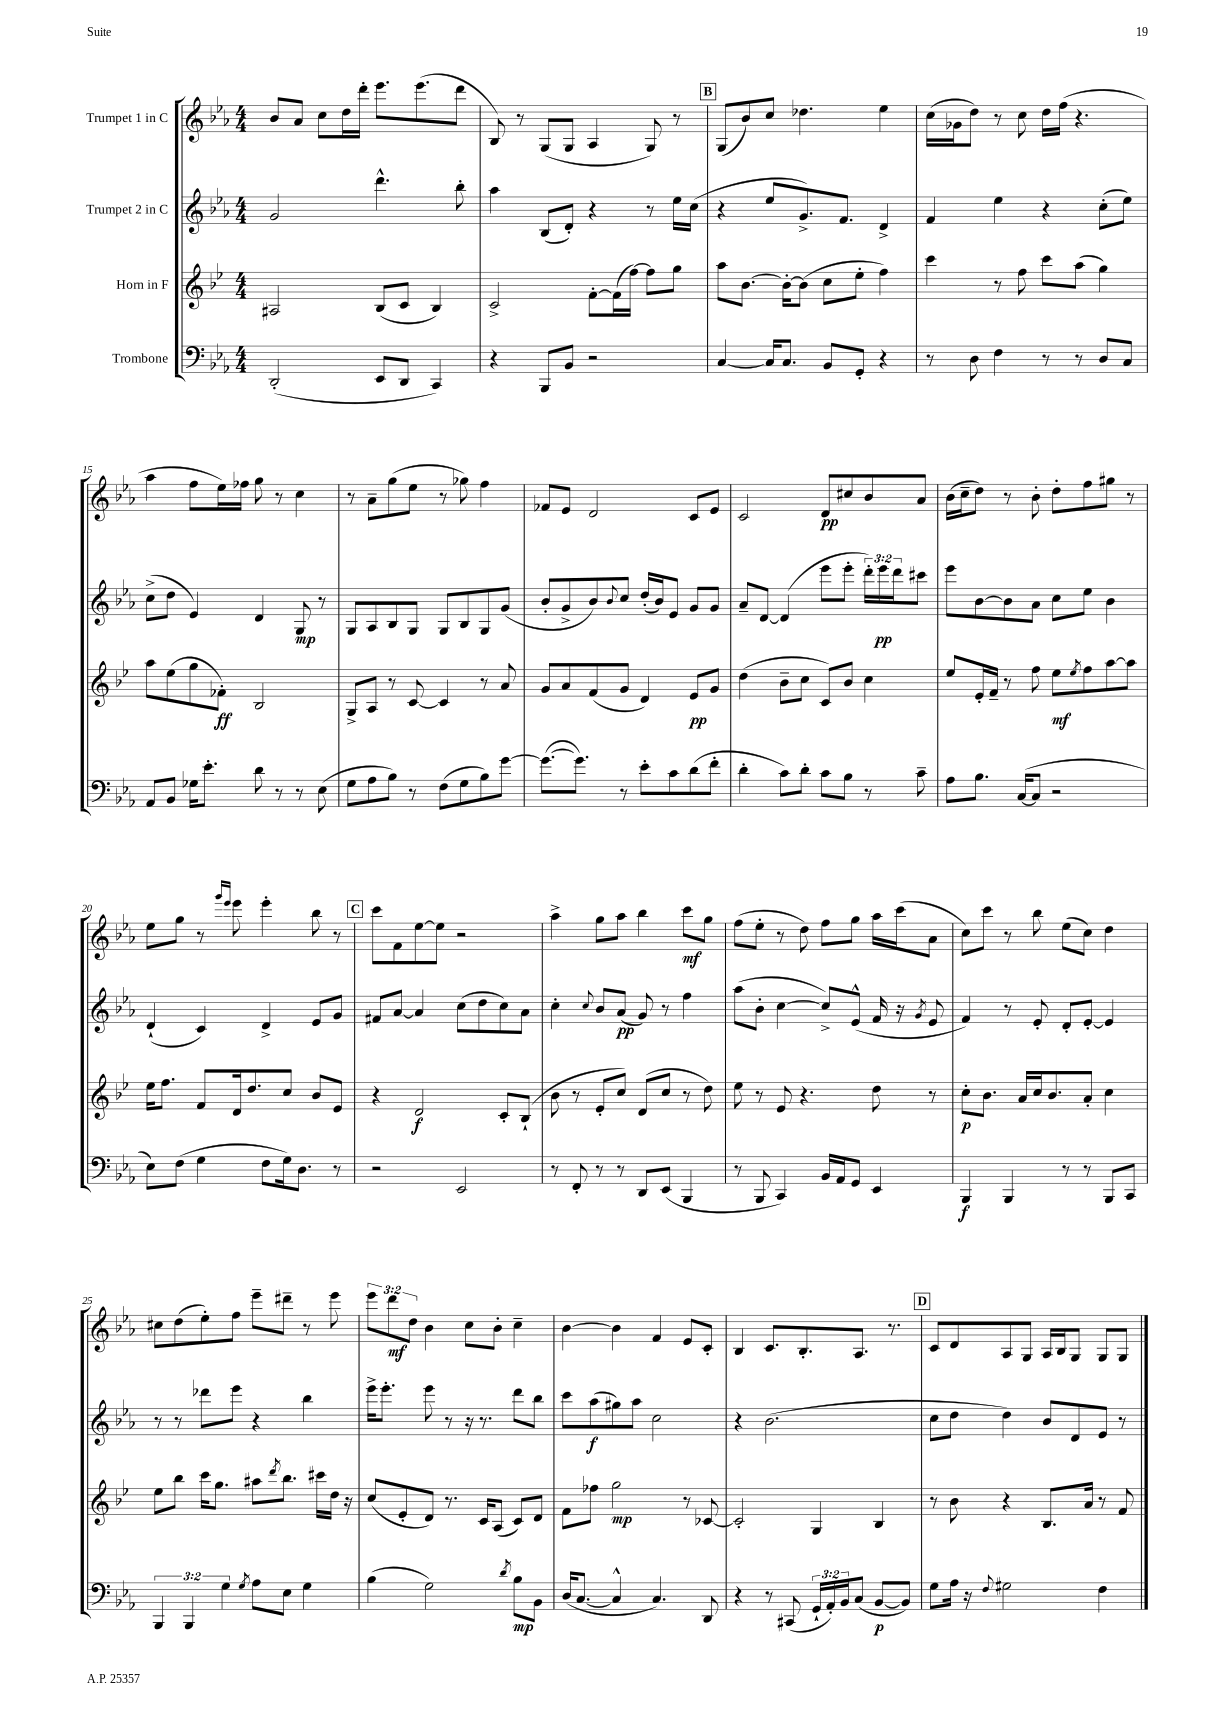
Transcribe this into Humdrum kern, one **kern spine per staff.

**kern	**kern	**kern	**kern
*staff4	*staff3	*staff2	*staff1
*clefF4	*clefG2	*clefG2	*clefG2
*k[b-e-a-]	*k[b-e-]	*k[b-e-a-]	*k[b-e-a-]
*M4/4	*M4/4	*M4/4	*M4/4
(2DD'/	2A#/	2g/	8b-/L
.	.	.	8a-/J
.	.	.	8cc\L
.	.	.	16dd\L
.	.	.	16ddd'\JJ
8EE-/L	(8B-/L	4.ddd^^\	8.eee-\L
8DD/J	8c/J	.	.
.	.	.	(8.eee-\
4CC/)	4B-/)	.	.
.	.	8bb-'\	8ddd\J
=	=	=	=
4r	2c^/	4aa-\	8B-/)
.	.	.	8r
8BBB-/L	.	(8B-/L	(8G/L
8BB-/J	.	8d'/J)	8G/J
2r	[8f'\L	4r	4A-/
.	(16f\]L	.	.
.	[16ff\JJ)	.	.
.	8ff\]L	8r	8G/)
.	8gg\J	16ee-\LL	8r
.	.	(16cc\JJ	.
=	=	=	=
[4C/	8aa\L	4r	(8G/L
.	[8.b-\J	.	8b-/)
16C/]LK	.	8ee-/L	8cc/J
8.C/J	16b-'\_LK	.	.
.	(8b-\]J	8.g^/)	4.dd-\
8BB-/L	8cc\L	.	.
.	.	8.f/J	.
8GG'/J	8ee-'\J	.	.
4r	4ff\)	4d^/	4ee-\
=	=	=	=
8r	4ccc\	4f/	(16cc\LL
.	.	.	16g-\J
8D\	.	.	8dd\J)
4F\	8r	4ee-\	8r
.	8ff\	.	8cc\
8r	8ccc\L	4r	16dd\LL
.	.	.	(16ff\JJ
8r	(8aa\J	.	4.r
8D/L	4gg\)	(8cc'\L	.
8C/J	.	8ee-\J)	.
=	=	=	=
8AA-/L	8aa\L	(8cc^\L	4aa-\
8BB-/J	(8ee-\	8dd\J	.
16G-\LK	8gg\	4e-/)	8ff\L
8.e-'\J	.	.	.
.	8f-'\J)	.	16ee-\L)
.	.	.	16ff-\JJ
8d\	2B-/	4d/	8gg\
8r	.	.	8r
8r	.	8G/	4cc\
(8E-\	.	8r	.
=	=	=	=
8G\L	8G^/L	8G/L	8r
8A-\	8A/J	8A-/	8a-~\L
8B-\J)	8r	8B-/	(8gg\
8r	[8c/	8G/J	8ee-\J
(8F\L	4c/]	8G/L	8r
8G\	.	8B-/	8gg-\)
8B-\)	8r	8G/	4ff\
[8g\J	8a/	(8g/J	.
=	=	=	=
(8.g\_L	8g/L	8b-'/L	8f-/L
.	8a/	8g^/	8e-/J
8.g\]J)	.	.	.
.	(8f/	8b-/)	2d/
.	.	8qqb-/	.
8r	8g/J	8cc/J	.
8e-'\L	4d/)	(16dd'/LL	.
.	.	16b-/J)	.
8c\	.	8e-/J	.
(8d\	8e-/L	8g/L	8c/L
8f'\J	8g/J	8g/J	8e-/J
=	=	=	=
4d'\	(4dd\	8a-~/L	2c/
.	.	[8d/J	.
8c\L)	8b-~\L	(4d/]	.
8d'\J	8cc\J	.	.
8c\L	8c/L)	8eee-\L	8d/L
8B-\J	8b-/J	8eee-'\J	8cc#/
8r	4cc\	24ddd'\LL)	8b-/
.	.	24eee-\	.
.	.	24ddd\J	.
8c~\	.	8ccc#\J	8a-/J
=	=	=	=
8A-\L	8ee-/L	8eee-\L	(16b-\LL
.	.	.	16cc~\J
8.B-\J	16e-'/L	[8b-\	8dd\J)
.	16f~/JJ	.	.
.	8r	8b-\]	8r
([16C/LK	.	.	.
8C/]J	8ff\	8a-\J	8b-'\
2r	8ee-\L	8cc\L	8dd'\L
.	8qee-/	.	.
.	8ff\	8ee-\J	8ff\
.	[8aa\	4b-\	8gg#\J
.	8aa\]J	.	8r
=	=	=	=
8E-\L)	16ee-\LK	(4d`/	8ee-\L
.	8.ff\J	.	.
(8F\J	.	.	8gg\J
4G\	8f/L	4c/)	8r
.	.	.	16qqggg/LL
.	.	.	16qqeee-/JJ
.	16d/k	.	8eee-\
.	8.dd/	.	.
8F\L	.	4d^/	4eee-'\
16G\k)	8cc/J	.	.
8.D\J	.	.	.
.	8b-/L	8e-/L	8bb-\
8r	8e-/J	8g/J	8r
=	=	=	=
2r	4r	8f#/L	8ccc\L
.	.	[8a-/J	8f\
.	2d/	4a-/]	[8ee-\
.	.	.	8ee-\]J
2EE-/	.	(8cc\L	2r
.	.	8dd\	.
.	8c'/L	8cc\)	.
.	(8B-`/J	8a-\J	.
=	=	=	=
8r	8b-\	4cc'\	4aa-^\
8FF'/	8r	.	.
.	.	8qqcc/	.
8r	8e-'/L	8b-/L	8gg\L
8r	8cc/J)	(8a-/J	8aa-\J
8DD/L	(8d/L	8g/)	4bb-\
(8EE-/J	8cc/J	8r	.
4BBB-/	8r	4ff\	8ccc\L
.	8dd\)	.	8gg\J
=	=	=	=
8r	8ee-\	(8aa-\L	(8ff\L
8BBB-/	8r	8b-'\J	8ee-'\J
4CC/)	8e-/	[4cc\	8r
.	4.r	.	8dd\)
16BB-/LL	.	8cc^/]L)	8ff\L
16AA-/J	.	.	.
8GG/J	.	(8e-^^/J	8gg\J
4EE-/	8dd\	16f/	16aa-\LL
.	.	16r	(16ccc\J
.	.	8qg/	.
.	8r	8e-/	8a-\J
=	=	=	=
4BBB-/	8cc'\L	4f/)	8cc\L)
.	8.b-\J	.	8ccc\J
4BBB-/	.	8r	8r
.	16a/LL	.	.
.	16cc/J	8e-'/	8bb-\
.	8.b-/	.	.
8r	.	8d'/L	(8ee-\L
8r	8a'/J	[8e-'/J	8cc\J)
8BBB-/L	4cc\	4e-/]	4dd\
8CC/J	.	.	.
=	=	=	=
6BBB-/	8ee-\L	8r	8cc#\L
.	8bb-\J	8r	(8dd\
6BBB-/	.	.	.
.	16ccc\LK	8ddd-\L	8ee-'\)
.	8.gg\J	.	.
6G\	.	.	.
.	.	8eee-\J	8ff\J
8qG/	.	.	.
8A-\L	8aa#\L	4r	8eee-~\L
.	8qddd/	.	.
8E-\J	8.bb-\J	.	8ddd#~\J
4G\	.	4bb-\	8r
.	16ccc#\LL	.	.
.	16dd\JJ	.	8eee-\
.	16r	.	.
=	=	=	=
(4B-\	(8cc/L	16eee-^\LK	12eee-\L
.	.	8.eee-'\J	.
.	.	.	12ddd\
.	8e-'/	.	.
.	.	.	12dd\J
2G\)	8d/J)	8eee-\	4b-\
.	8.r	8r	.
.	.	16r	8cc\L
.	16c/LK	8.r	.
.	(8A/J	.	8b-'\J
8qd/	.	.	.
8B-\L	8c/L)	8ddd\L	4cc~\
8BB-\J	8d/J	8bb-\J	.
=	=	=	=
(16D/LK	8f\L	8ccc\L	[4b-\
[8.C/J	.	.	.
.	8ff-\J	(8aa-\	.
4C^^/]	2gg\	8gg#\)	4b-\]
.	.	8aa-\J	.
4.C/)	.	2cc\	4f/
.	8r	.	8e-/L
8DD/	[8c-/	.	8c'/J
=	=	=	=
4r	2c-'/]	4r	4B-/
8r	.	(2.b-\	8.c/L
(8CC#/	.	.	.
.	.	.	8.B-'/
24GG`/LL	4G/	.	.
24AA-'/)	.	.	.
24BB-/J	.	.	.
(8C/J	.	.	8.A-/J
[8BB-/L	4B-/	.	.
.	.	.	8.r
8BB-/]J)	.	.	.
=	=	=	=
8G\L	8r	8cc\L	8c/L
16A-\Jk	8b-\	8dd\J	8d/
16r	.	.	.
8qqF/	.	.	.
2G#\	4r	4dd\)	8A-/
.	.	.	8G/J
.	8.B-/L	8b-/L	16A-/LL
.	.	.	16B-/J
.	.	8d/	8G/J
.	16a/Jk	.	.
4F\	8r	8e-/J	8G/L
.	8f/	8r	8G/J
==	==	==	==
*-	*-	*-	*-
